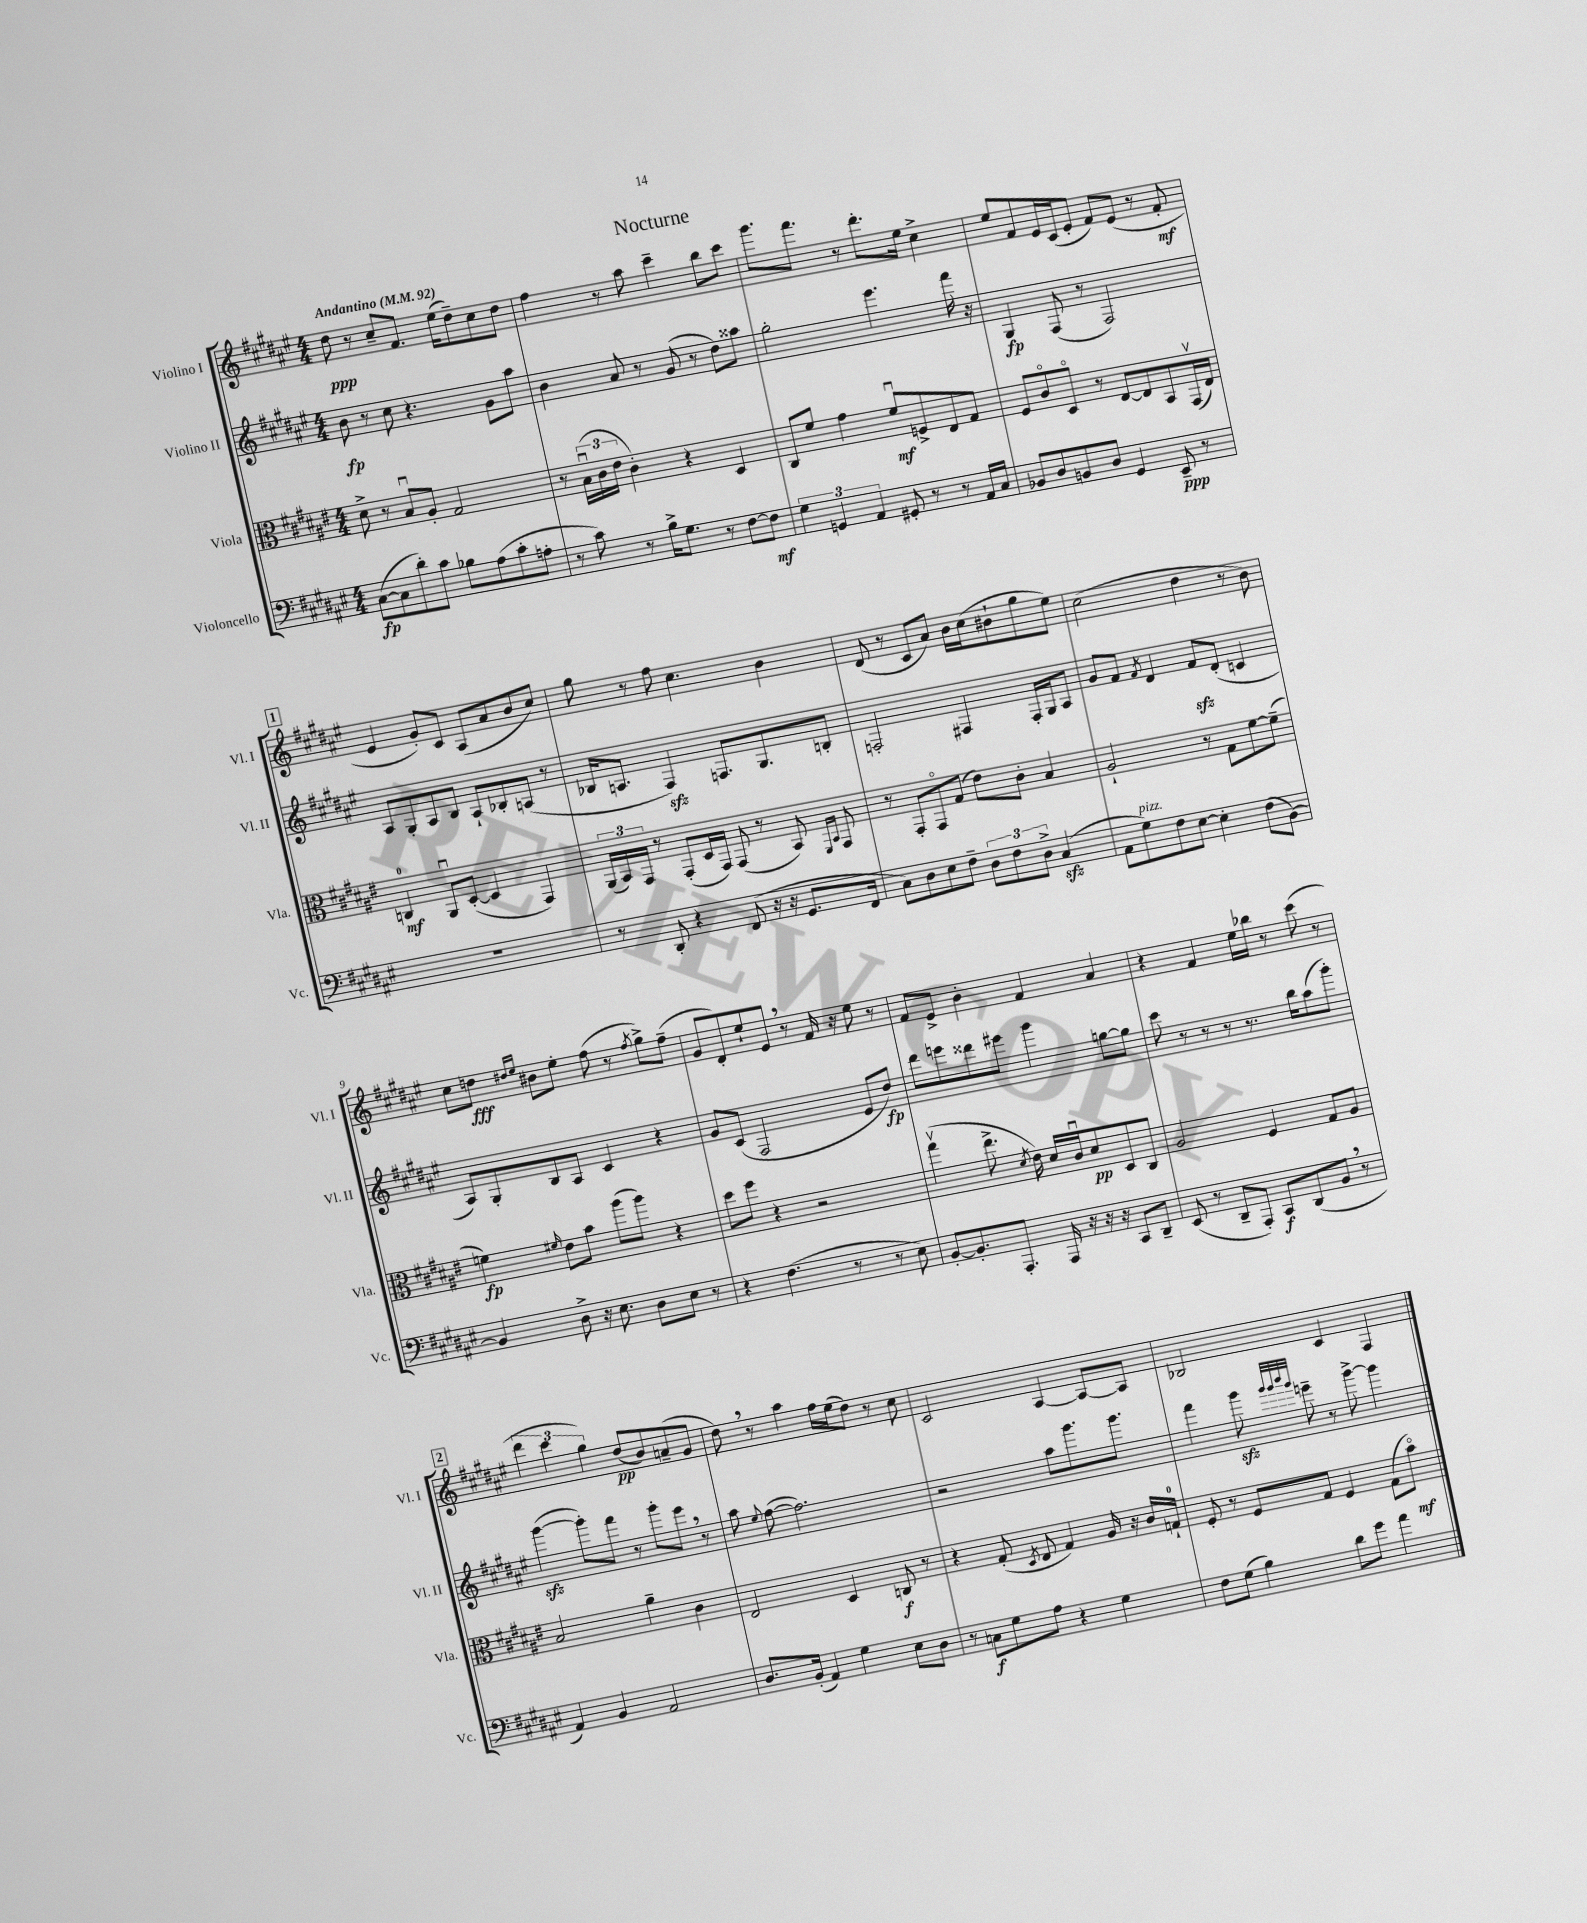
\header { title = "Nocturne" }
<<
\new StaffGroup <<
\new Staff = "s0" \with { instrumentName = "Violino I" shortInstrumentName = "Vl. I" } {
    \clef treble \key fis \major \numericTimeSignature \time 4/4 \tempo "Andantino" 4 = 92
    \autoBeamOff dis''8\ppp r8 cis''8[-- fis'8.] eis''16[( dis''8--) cis''8 dis''8] |
    fis''4 r8 ais''8 cis'''4-- b''8[ cis'''8] |
    gis'''8.[ fis'''8.] r8 dis'''8.[-. eis''16] cis''4-> |
    eis''8[ fis'8 eis'16 cis'16( eis'8]-. fis'8[) eis'8]( r8 fis'8-.\mf |
    \mark \markup { \box "1" } eis'4 gis'8[-.) cis'8] ais8[( ais'8 b'8 cis''8]) |
    gis''8 r8 fis''8 cis''4. b'4 |
    dis'8( r8 cis'8[ ais'8]) b'16[ cis''16( bis'8-! gis''8 eis''8]) |
    cis''2( dis''4 r8 b'8) |
    cis''8[ d''8]\fff \grace { dis''16[ eis''16] } bis'8[ eis''8]-. fis''8( r8 \acciaccatura { fis''8 } gis''8[->) fis''8]--( |
    gis'8[ dis'8-.) eis''8-! eis'8] \breathe r8 fis'16 r16 eis''8 r8 |
    fis'8[ eis'8]-> b'4-. fis'4 ais'4 |
    r4 fis'4 eis''16[ bes''16] r8 cis'''8( r8 |
    \mark \markup { \box "2" } \tuplet 3/2 { dis'''4 cis'''4 gis''4) } dis''8[\pp( b'8) a'8--( gis'8] |
    dis''8) \breathe r8 ais''4 fis''16[ eis''16( dis''8]) r8 cis''8 |
    cis'2 ais4~ ais8[~ ais8] |
    bes2 cis'4 fis4 \bar "|." |
}
\new Staff = "s1" \with { instrumentName = "Violino II" shortInstrumentName = "Vl. II" } {
    \clef treble \key fis \major \numericTimeSignature \time 4/4
    \autoBeamOff b'8\fp r8 cis''8 r4. gis'8[ ais''8] |
    b'4 ais'8 r8 gis'8( r8 dis''8[) aisis''8] |
    gis''2-. eis'''4. fis'''16 r16 |
    gis4\fp fis8( r8 fis2) |
    \mark \markup { \box "1" } ais8[ gis8-. ais8 b8] ais8[-! bes8-. a8]( r8 |
    bes16[ a8.] fis4\sfz) f8.[ gis8. b8]-. |
    f2-. fis4 fis16[-. gis16 ais8] |
    gis'8[ fis'8] \acciaccatura { fis'8 } dis'4 fis'8[\sfz dis'8]-.( c'4 |
    ais8[) gis8-. b8 ais8] cis'4 r4 |
    gis'8[ cis'8]( fis2 eis'8[ dis''8]\fp) |
    dis'''8[ e'''8 disis'''8 eis'''8] gis'''4 g''8[~ g''8] |
    cis'''8 r8 r8 r8 r8. b''16[ ais''8( gis'''8]-.) |
    \mark \markup { \box "2" } gis'''4~\sfz( gis'''8[-.) fis'''8] r8 gis'''8[-. eis'''8] \breathe r8 |
    ais''8 \appoggiatura { eis''8 } fis''8~( fis''2.) |
    r2 ais''8[ gis'''8. gis'''8.] |
    fis'''4 gis'''8\sfz \grace { gis'''32[ gis'''32 b'''32 gis'''32] } e'''8-- r8 gis'''8~-> gis'''4 \bar "|." |
}
\new Staff = "s2" \with { instrumentName = "Viola" shortInstrumentName = "Vla." } {
    \clef alto \key fis \major \numericTimeSignature \time 4/4
    \autoBeamOff dis'8-> r8 b8[\downbow ais8]-. gis2 |
    r8 \tuplet 3/2 { b16[\downbow( cis'16 eis'16] } cis'4-.) r4 dis4 |
    cis8[ fis'8] gis'4 fis'8[\downbow\mf f8-> eis8 gis8] |
    fis8[ cis'8\flageolet dis8]\flageolet r8 eis8[~ eis8 b,8 gis,16\upbow( eis16]) |
    \mark \markup { \box "1" } c4-0\mf ais,8[\downbow dis8]~-.( dis4 gis,4) |
    \tuplet 3/2 { ais,16[( b,16) gis,16] } r8 gis,8[-.( dis16 gis,16]) gis,8( r8 b,8) \grace { fis,16[ b,16] } gis,8 |
    r8 gis,8[-. gis,8\flageolet gis8]( eis'8[) cis'8]-. b4 |
    ais2-! r8 gis8[ fis'8~ fis'8]--( |
    f'4\fp) \grace { fis'16 } eis'8[ b'8] ais''8[( ais''8]) r4 |
    dis''8[ fis''8] r4 r2 |
    gis''4\upbow( eis''8.-> \acciaccatura { dis'8 } eis'16) dis'16[ cis'16\downbow dis'8\pp dis8 cis8] |
    ais2 fis4 gis8[ ais8] |
    \mark \markup { \box "2" } b2 ais'4-- cis'4 |
    eis2 dis4 c8\f r8 |
    r4 gis8-.( \acciaccatura { dis8 } eis8 gis4) ais16 r16 cis'16[ g16]-0-! |
    fis8-. r8 fis8[ gis8] fis4 gis8[( b'8]\flageolet\mf) \bar "|." |
}
\new Staff = "s3" \with { instrumentName = "Violoncello" shortInstrumentName = "Vc." } {
    \clef bass \key fis \major \numericTimeSignature \time 4/4
    \autoBeamOff cis8[~\fp( cis8 dis'8-.) cis'8] bes8[ ais8( cis'8-. a8]-. |
    r8 cis'8) r8 b16[-> gis8.] r8 fis8[~ fis8]\mf |
    \tuplet 3/2 { gis4 g,4 ais,4 } gis,8-. r8 r8 ais,16[ cis16] |
    bes,8[ dis8 b,8 dis8] gis,4 eis,8--\ppp r8 |
    \mark \markup { \box "1" } R1 |
    r8 dis,8-. r4 fis,8( r16 r16 gis,8.[ fis,16] |
    cis8[) dis8 eis8 fis8]-- \tuplet 3/2 { dis8[ fis8 dis8]-> } cis4\sfz( |
    ais,8[ gis8^\markup { \italic "pizz." }) fis8 eis8]~ eis4-. fis8[( b,8]~) |
    b,4 dis8-> r16 eis8. dis8[ eis8] r8 |
    r4 fis4.( r8 r8 eis8) |
    b,8[~-. b,8.-. ais,,8.]-. ais,,16 r16 r16 r16 cis,8[ dis,8]-- |
    eis,8( r8 dis,8[-- ais,,8]-.) cis,8[\f dis,8( b,8] \breathe r8 |
    \mark \markup { \box "2" } ais,4) b,4 ais,2 |
    dis8.[ b,16]-.( ais,4) gis4 eis8[ dis8] |
    r8 c8[\f gis8 ais8] r4 gis4 |
    fis8[ gis8]( b4) dis'8[ gis'8] ais'4 \bar "|." |
}
>>
>>
